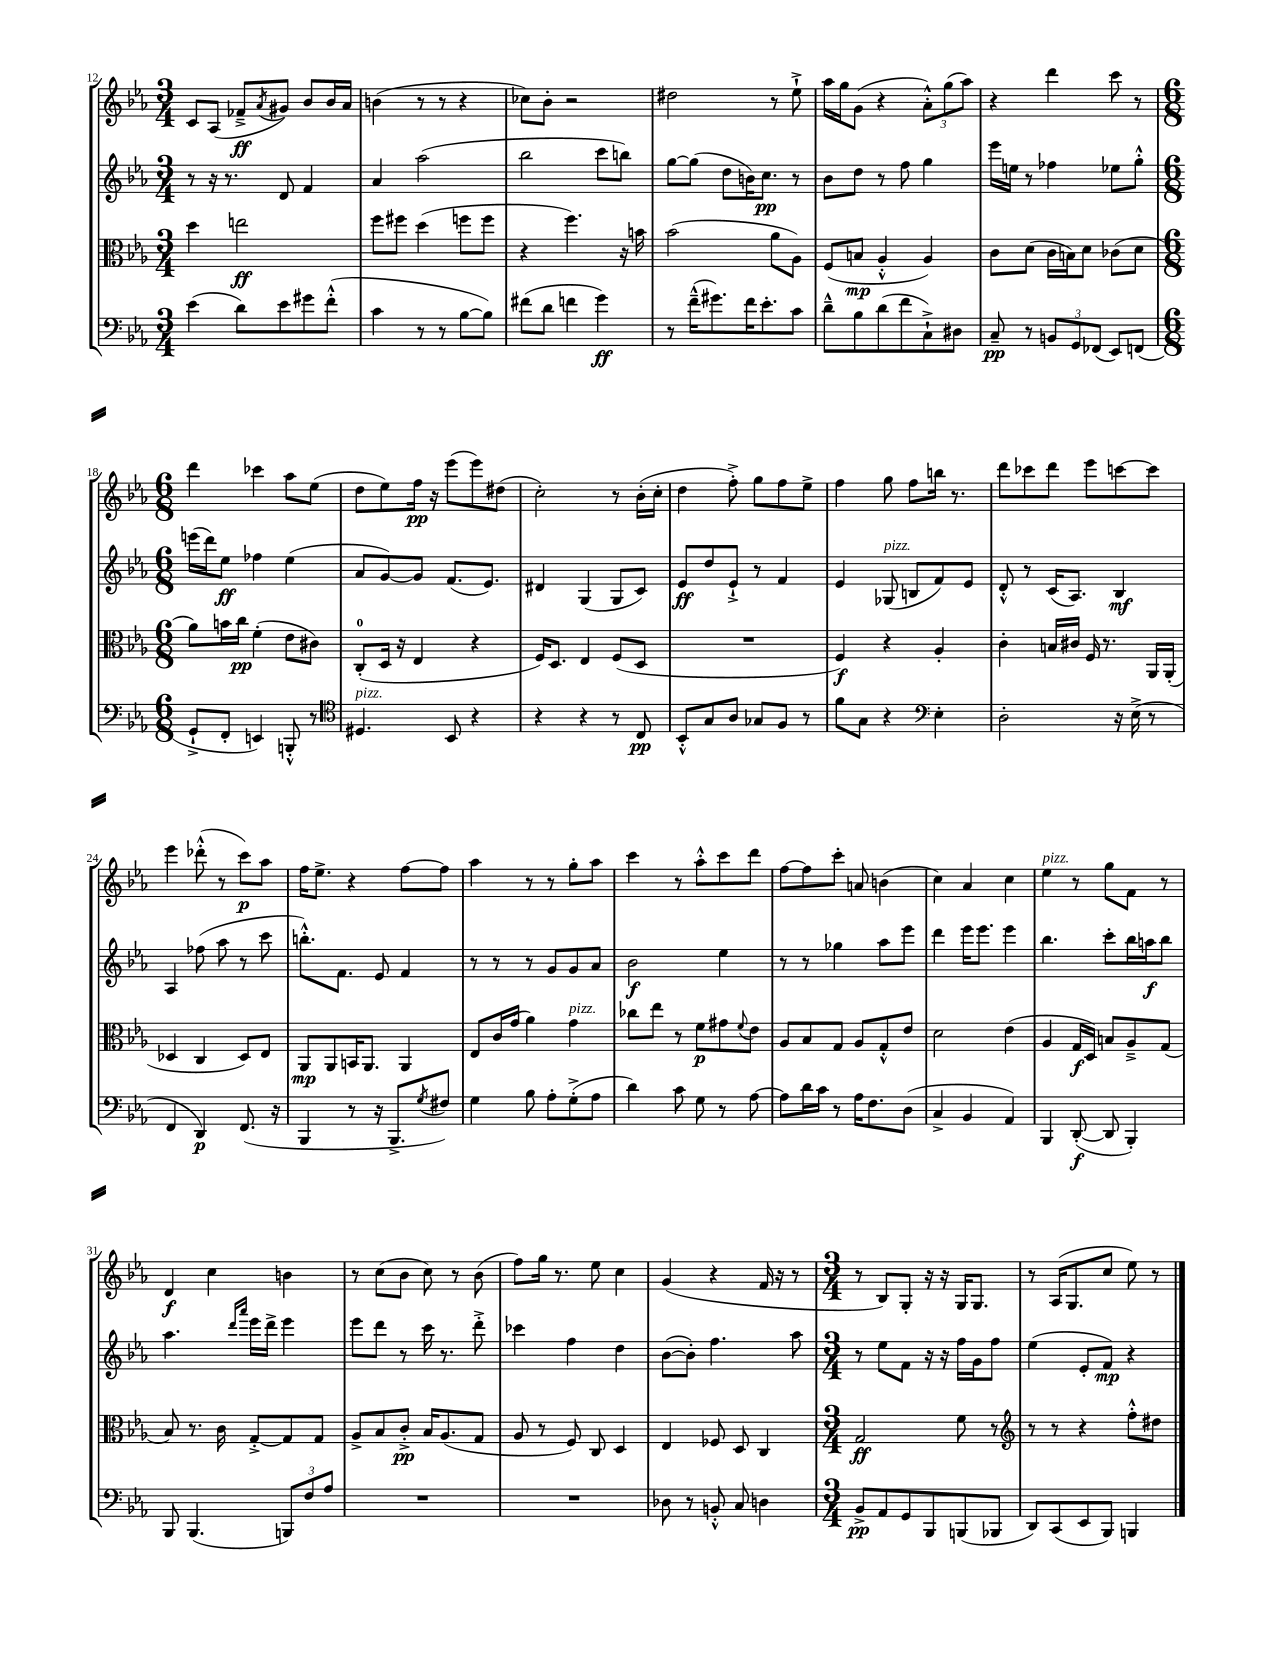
<<
\new StaffGroup <<
\new Staff = "s0" {
    \clef treble \key ees \major \numericTimeSignature \time 3/4
    c'8 aes8( fes'8--->\ff \acciaccatura { aes'8 } gis'8) bes'8 bes'16 aes'16 |
    b'4( r8 r8 r4 |
    ces''8) bes'8-. r2 |
    dis''2 r8 ees''8-!-> |
    aes''16 g''16 g'8( r4 \tuplet 3/2 { aes'8-.-^) g''8( aes''8) } |
    r4 d'''4 c'''8 r8 |
    \numericTimeSignature \time 6/8 d'''4 ces'''4 aes''8 ees''8( |
    d''8 ees''8) f''16\pp r16 ees'''8( ees'''8) dis''8( |
    c''2-.) r8 bes'16-.( c''16-. |
    d''4 f''8-.->) g''8 f''8 ees''8-> |
    f''4 g''8 f''8 b''16 r8. |
    d'''8 ces'''8 d'''8 ees'''8 c'''8~ c'''8 |
    ees'''4 des'''8-.-^( r8 c'''8\p) aes''8 |
    f''16 ees''8.-> r4 f''8~ f''8 |
    aes''4 r8 r8 g''8-. aes''8 |
    c'''4 r8 aes''8-.-^ c'''8 d'''8 |
    f''8~ f''8 c'''8-. a'8 b'4( |
    c''4) aes'4 c''4 |
    ees''4^\markup { \italic "pizz." } r8 g''8 f'8 r8 |
    d'4\f c''4 b'4 |
    r8 c''8( bes'8 c''8) r8 bes'8( |
    f''8) g''16 r8. ees''8 c''4 |
    g'4( r4 f'16 r16 r8 |
    \numericTimeSignature \time 3/4 r8 bes8) g8-. r16 r16 g16 g8. |
    r8 aes16( g8. c''8 ees''8) r8 \bar "|." |
}
\new Staff = "s1" {
    \clef treble \key ees \major \numericTimeSignature \time 3/4
    r8 r16 r8. d'8 f'4 |
    aes'4 aes''2( |
    bes''2 c'''8 b''8) |
    g''8~ g''8( d''8 b'16) c''8.\pp r8 |
    bes'8 d''8 r8 f''8 g''4 |
    ees'''16 e''16 r8 fes''4 ees''8 g''8-.-^ |
    \numericTimeSignature \time 6/8 e'''16( d'''16) ees''8\ff fes''4 ees''4( |
    aes'8 g'8~) g'8 f'8.( ees'8.) |
    dis'4 g4( g8 c'8) |
    ees'8\ff d''8 ees'8-!-> r8 f'4 |
    ees'4 ges8^\markup { \italic "pizz." }( b8 f'8) ees'8 |
    d'8-.-^ r8 c'16( aes8.) bes4\mf |
    aes4 fes''8( aes''8 r8 c'''8 |
    b''8.-.-^) f'8. ees'8 f'4 |
    r8 r8 r8 g'8 g'8 aes'8 |
    bes'2\f ees''4 |
    r8 r8 ges''4 aes''8 ees'''8 |
    d'''4 ees'''16 ees'''8. ees'''4 |
    bes''4. c'''8-. bes''16 a''16\f bes''8 |
    aes''4. \grace { d'''16 aes'''16 } ees'''16 d'''16-> ees'''4 |
    ees'''8 d'''8 r8 c'''16 r8. d'''8-.-> |
    ces'''4 f''4 d''4 |
    bes'8~( bes'8-.) f''4. aes''8 |
    \numericTimeSignature \time 3/4 r8 ees''8 f'8 r16 r16 f''16 g'16 f''8 |
    ees''4( ees'8-. f'8\mp) r4 \bar "|." |
}
\new Staff = "s2" {
    \clef alto \key ees \major \numericTimeSignature \time 3/4
    d''4 e''2\ff |
    f''8 fis''8 d''4( f''8 f''8 |
    r4 f''4.) r16 b'16 |
    bes'2( aes'8 aes8) |
    f8( b8\mp aes4-.-^ aes4) |
    c'8 d'8( c'16 b16) d'8 ces'8( d'8 |
    \numericTimeSignature \time 6/8 aes'8) b'16 c''16\pp f'4-.( ees'8 cis'8) |
    c8-0-.( d16 r16 ees4 r4 |
    f16) d8. ees4 f8( d8 |
    R2. |
    f4\f) r4 aes4-. |
    c'4-. b16 cis'16 f16 r8. aes,16 aes,16-.( |
    des4 c4 des8) ees8 |
    aes,8\mp aes,8 b,16 aes,8. aes,4 |
    ees8 c'16 g'16( aes'4) g'4^\markup { \italic "pizz." } |
    ces''8 ees''8 r8 f'8\p gis'8 \appoggiatura { f'8 } ees'8 |
    aes8 bes8 g8 aes8 g8-.-^ ees'8 |
    d'2 ees'4( |
    aes4 g16\f d16) b8 aes8---> g8( |
    bes8) r8. c'16 g8~-.-> g8 g8 |
    aes8-> bes8 c'8-.->\pp bes16 aes8.( g8 |
    aes8 r8 f8) c8 d4 |
    ees4 fes8 d8 c4 |
    \numericTimeSignature \time 3/4 g2\ff f'8 r8 |
    \clef treble r8 r8 r4 f''8-.-^ dis''8 \bar "|." |
}
\new Staff = "s3" {
    \clef bass \key ees \major \numericTimeSignature \time 3/4
    ees'4( d'8) ees'8 gis'8 f'8-.-^( |
    c'4 r8 r8 bes8~ bes8) |
    fis'8( d'8 f'4 g'4\ff) |
    r8 f'16---^( gis'8.) f'16 ees'8.-. c'8 |
    d'8---^ bes8 d'8( f'8 c8-!->) dis8 |
    c8--\pp r8 \tuplet 3/2 { b,8 g,8 fes,8( } ees,8) f,8( |
    \numericTimeSignature \time 6/8 g,8-!-> f,8-. e,4) b,,8-.-^ r8 |
    \clef tenor dis4.^\markup { \italic "pizz." } bes,8 r4 |
    r4 r4 r8 c8\pp |
    bes,8-.-^ g8 aes8 ges8 f8 r8 |
    f'8 g8 r4 \clef bass ees4-. |
    d2-. r16 ees16->( r8 |
    f,4 d,4\p) f,8.( r16 |
    bes,,4 r8 r16 bes,,8.-> \acciaccatura { g8 } fis8) |
    g4 bes8 aes8-. g8-.->( aes8 |
    d'4) c'8 g8 r8 aes8~ |
    aes8 d'16 c'16 r8 aes16 f8. d8( |
    c4-> bes,4 aes,4) |
    bes,,4 d,8~-.\f( d,8 bes,,4-.) |
    bes,,8 bes,,4.( \tuplet 3/2 { b,,8) f8 aes8 } |
    R2. |
    R2. |
    des8 r8 b,8-.-^ c8 d4 |
    \numericTimeSignature \time 3/4 bes,8->\pp aes,8 g,8 bes,,8 b,,8( bes,,8 |
    d,8) c,8( ees,8 bes,,8) b,,4 \bar "|." |
}
>>
>>
\layout { \context { \Score currentBarNumber = #12 } }
